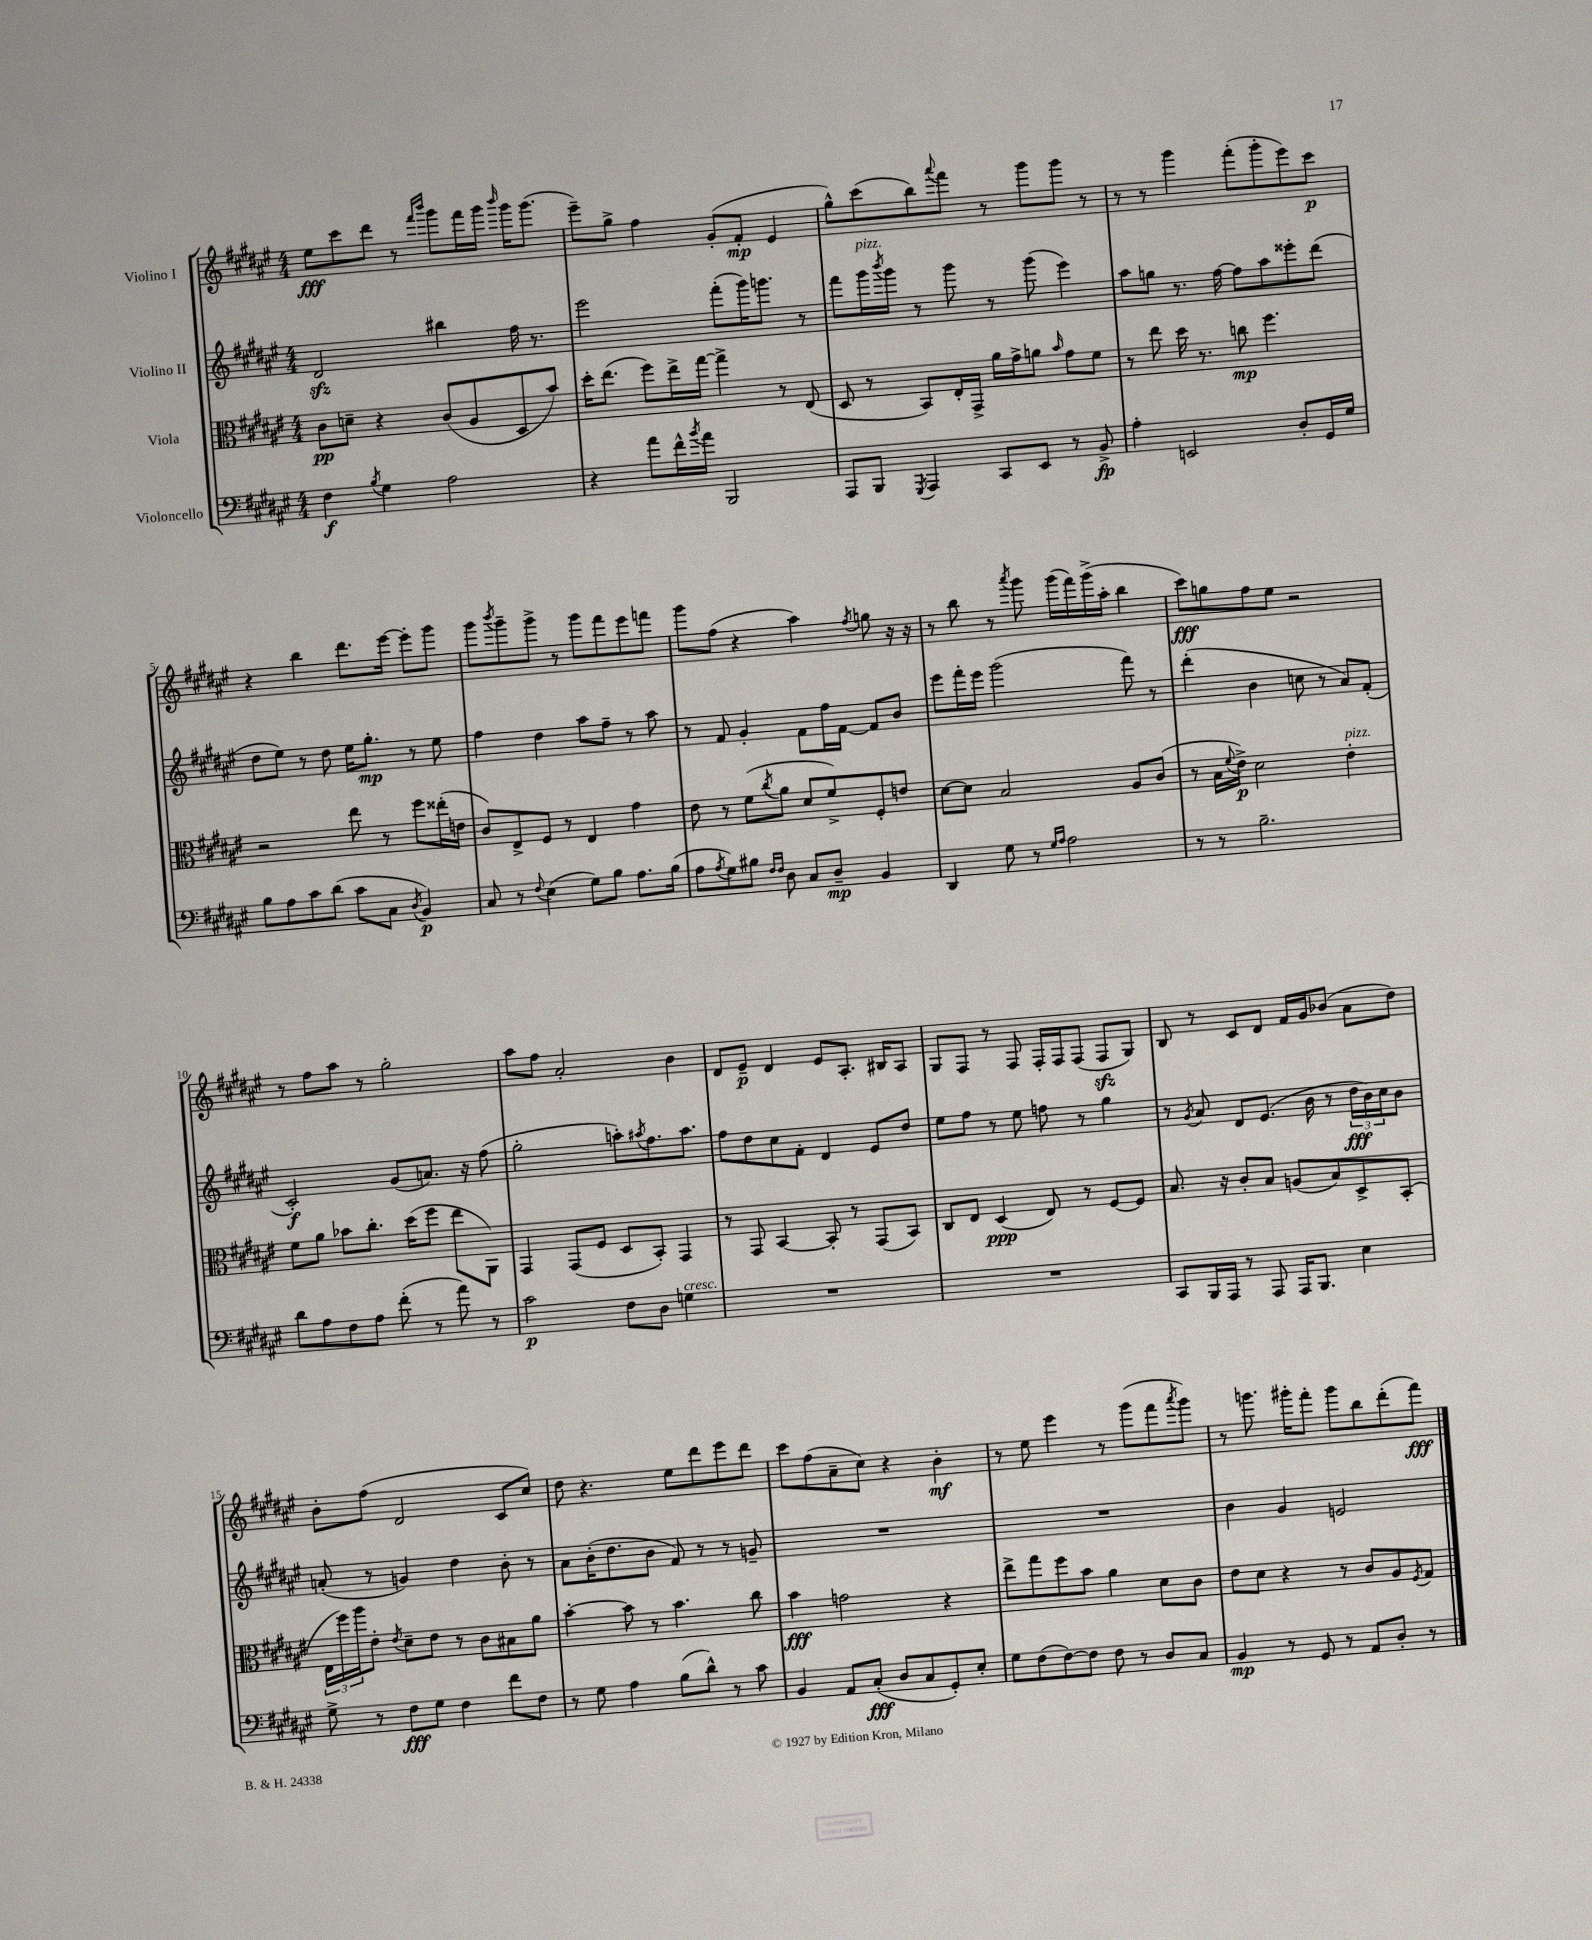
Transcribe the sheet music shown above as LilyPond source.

<<
\new StaffGroup <<
\new Staff = "s0" \with { instrumentName = "Violino I" } {
    \clef treble \key fis \major \numericTimeSignature \time 4/4
    eis''8\fff cis'''8 dis'''8 r8 \grace { fis'''16 b'''16 } gis'''8 fis'''16 gis'''16 \grace { b'''16 } gis'''16 gis'''8.( |
    eis'''8--) gis''8-> fis''4 gis'8-.( fis'8-.\mp eis'4 |
    gis''8-^) cis'''8( b''8) \appoggiatura { ais'''8 } fis'''8 r8 gis'''8 gis'''8 r8 |
    r8 r8 gis'''4 fis'''8-.( gis'''8-. eis'''8) cis'''8\p |
    r4 b''4 dis'''8. eis'''16~ eis'''8-. gis'''8 |
    gis'''8 \acciaccatura { b'''8 } gis'''8-- gis'''8-> r8 gis'''8 fis'''8 eis'''8 f'''8 |
    gis'''8 fis''8( r4 ais''4) \acciaccatura { fis''8 } g''8 r16 r16 |
    r8 b''8 r8 \acciaccatura { ais'''8 } gis'''8 gis'''16( fis'''16) gis'''16->( ais''16-. b''4 |
    cis'''8\fff) g''8 fis''8 eis''8 r2 |
    r8 fis''8 ais''8 r8 gis''2-. |
    ais''8 fis''8 ais'2-. b'4 |
    dis'8 eis'8--\p dis'4 eis'8 ais8.-. bis16 ais8 |
    gis8 fis8 r8 fis8 fis16-. fis16 fis8( fis8\sfz gis8) |
    b8 r8 cis'8 dis'8 fis'16 gis'16 bes'8( ais'8 dis''8) |
    b'8-. fis''8( dis'2 cis'8 cis''8) |
    dis''8 r4. eis''8 dis'''8 eis'''8 dis'''8 |
    cis'''8 fis''8( ais'8-- cis''8) r4 b'4-.\mf |
    r8 eis''8 eis'''4 r8 gis'''8( fis'''8 \acciaccatura { ais'''8 } gis'''8) |
    r8 g'''8. gis'''16-. fis'''8-. gis'''8 b''8 dis'''8-.( fis'''8\fff) \bar "|." |
}
\new Staff = "s1" \with { instrumentName = "Violino II" } {
    \clef treble \key fis \major \numericTimeSignature \time 4/4
    dis'2\sfz bis''4 fis''16 r8. |
    eis'''2 fis'''8-.( gis'''16) g'''8. r8 |
    fis'''8 gis'''16^\markup { \italic "pizz." } \acciaccatura { b'''8 } gis'''16 r8 gis'''8 r8 gis'''8( eis'''4) |
    ais''8 g''8 r8. fis''16~ fis''8 ais''8 eisis'''8-. dis'''8( |
    dis''8 eis''8) r8 dis''8 eis''16 gis''8.-.\mp r8 eis''8 |
    fis''4 dis''4 ais''8 fis''8-- r8 ais''8 |
    r8 fis'8 gis'4-. fis'8 fis''16 fis'16~ fis'8 b'8 |
    eis'''8 fis'''16-. eis'''16 gis'''2( fis'''8) r8 |
    dis'''4-.( b'4 c''8 r8 ais'8) fis'8-.( |
    cis'2-.\f) gis'8( a'8.) r16 fis''8( |
    gis''2-. a''8-.) \acciaccatura { ais''8 } fis''8. ais''8. |
    fis''8 dis''8 cis''8 fis'8-. dis'4 eis'8 dis''8 |
    eis''8 fis''8 r8 eis''8 f''8 r8 gis''4 |
    r8 \acciaccatura { gis'8 } ais'8 dis'8 eis'8.( b'16 r8 \tuplet 3/2 { dis''16\fff b'16) cis''16 } b'8 |
    a'8-.( r8 g'4) dis''4 b'8-. r8 |
    ais'8 b'16-.( dis''8. b'8 fis'8) r8 r8 g'8-- |
    R1 |
    R1 |
    b'4 gis'4 e'2 \bar "|." |
}
\new Staff = "s2" \with { instrumentName = "Viola" } {
    \clef alto \key fis \major \numericTimeSignature \time 4/4
    cis'8\pp d'8-- r4 cis'8( ais8 dis8 b'8) |
    dis''16-. eis''8.( fis''8) eis''16-> gis''16~ gis''4-> r8 eis8( |
    dis8 r8 b,8) eis16-. gis,16-> ais'16 gis'16-> a'8 \grace { b'16 } gis'8 fis'8 |
    r8 eis''8 dis''16 r8. c''8\mp fis''4. |
    r2 eis''8 r8 fis''8 eisis''16-.( e'16 |
    cis'8) eis8-> fis8 r8 eis4 gis'4 |
    eis'8 r8 fis'8( \acciaccatura { cis''8 } ais'8 dis'8 fis'8->) fis8-. e'8 |
    dis'8~ dis'8 b2 ais8 cis'8( |
    r8 b16 \appoggiatura { fis'8 } eis'16->\p) dis'2 eis'4-.^\markup { \italic "pizz." } |
    fis'8 ais'8 bes'8 cis''8.-. dis''16( fis''8 eis''8 ais,8) |
    gis,4 gis,8( fis8 dis8 b,8-.) gis,4 |
    r8 gis,8 b,4~ b,8-. r8 gis,8( b,8) |
    cis8 eis8 dis4\ppp( eis8) r8 fis8~ fis8 |
    b8. r16 cis'8-. b8 a8( b8) dis8-> b,8-.( |
    \tuplet 3/2 { eis16 fis''16) ais''16 } eis'8-. \acciaccatura { eis'8 } dis'8-- eis'8 r8 cis'8 bis8 ais'8 |
    b'4~-. b'8 r8 b'4. cis''8 |
    b'4\fff g'2 r4 |
    eis''8-> gis''8 fis''8 b'8 ais'4 dis'8 cis'8 |
    eis'8 dis'8 r4 r8 cis'8 ais8 \acciaccatura { fis8 } gis8 \bar "|." |
}
\new Staff = "s3" \with { instrumentName = "Violoncello" } {
    \clef bass \key fis \major \numericTimeSignature \time 4/4
    fis4\f \acciaccatura { b8 } gis4 ais2 |
    r4 ais'8 fis'16-^ \acciaccatura { b'8 } ais'16 b,,2 |
    ais,,8 b,,8 \acciaccatura { gis,,8 } ais,,4 cis,8 eis,8 r8 b,8->\fp |
    ais4-. e,2 dis8-. gis,16 gis16 |
    b8 ais8 cis'8 dis'8( cis'8 cis8 \acciaccatura { dis8 } b,4\p) |
    cis8 r8 \appoggiatura { fis8 } eis4( gis8) b8 ais8. b16( |
    ais8 \acciaccatura { ais8 } gis8) bis8 \grace { fis16 fis16 } dis8 cis8 dis8--\mp b,4 |
    dis,4 gis8 r8 \grace { gis16 ais16 } ais2 |
    r8 r8 b2.-- |
    dis'8 ais8 fis8 ais8 fis'8-.( r8 ais'8) r8 |
    cis'2\p fis8 dis8 g4^\markup { \italic "cresc." } |
    R1 |
    R1 |
    cis,8 b,,16 ais,,16 r8 ais,,8 ais,,16 b,,8. eis4 |
    gis8-> r8 fis8\fff gis8 fis4 fis'8 fis8 |
    r8 gis8 ais4 b8( dis'8-^) r8 cis'8 |
    b,4 ais,8 cis8-.\fff( dis8 cis8 gis,8-.) eis8-. |
    gis8 fis8( fis8~) fis8 fis8 r8 dis8 cis8 |
    b,4\mp r8 gis,8 r8 ais,8 dis8-. r8 \bar "|." |
}
>>
>>
